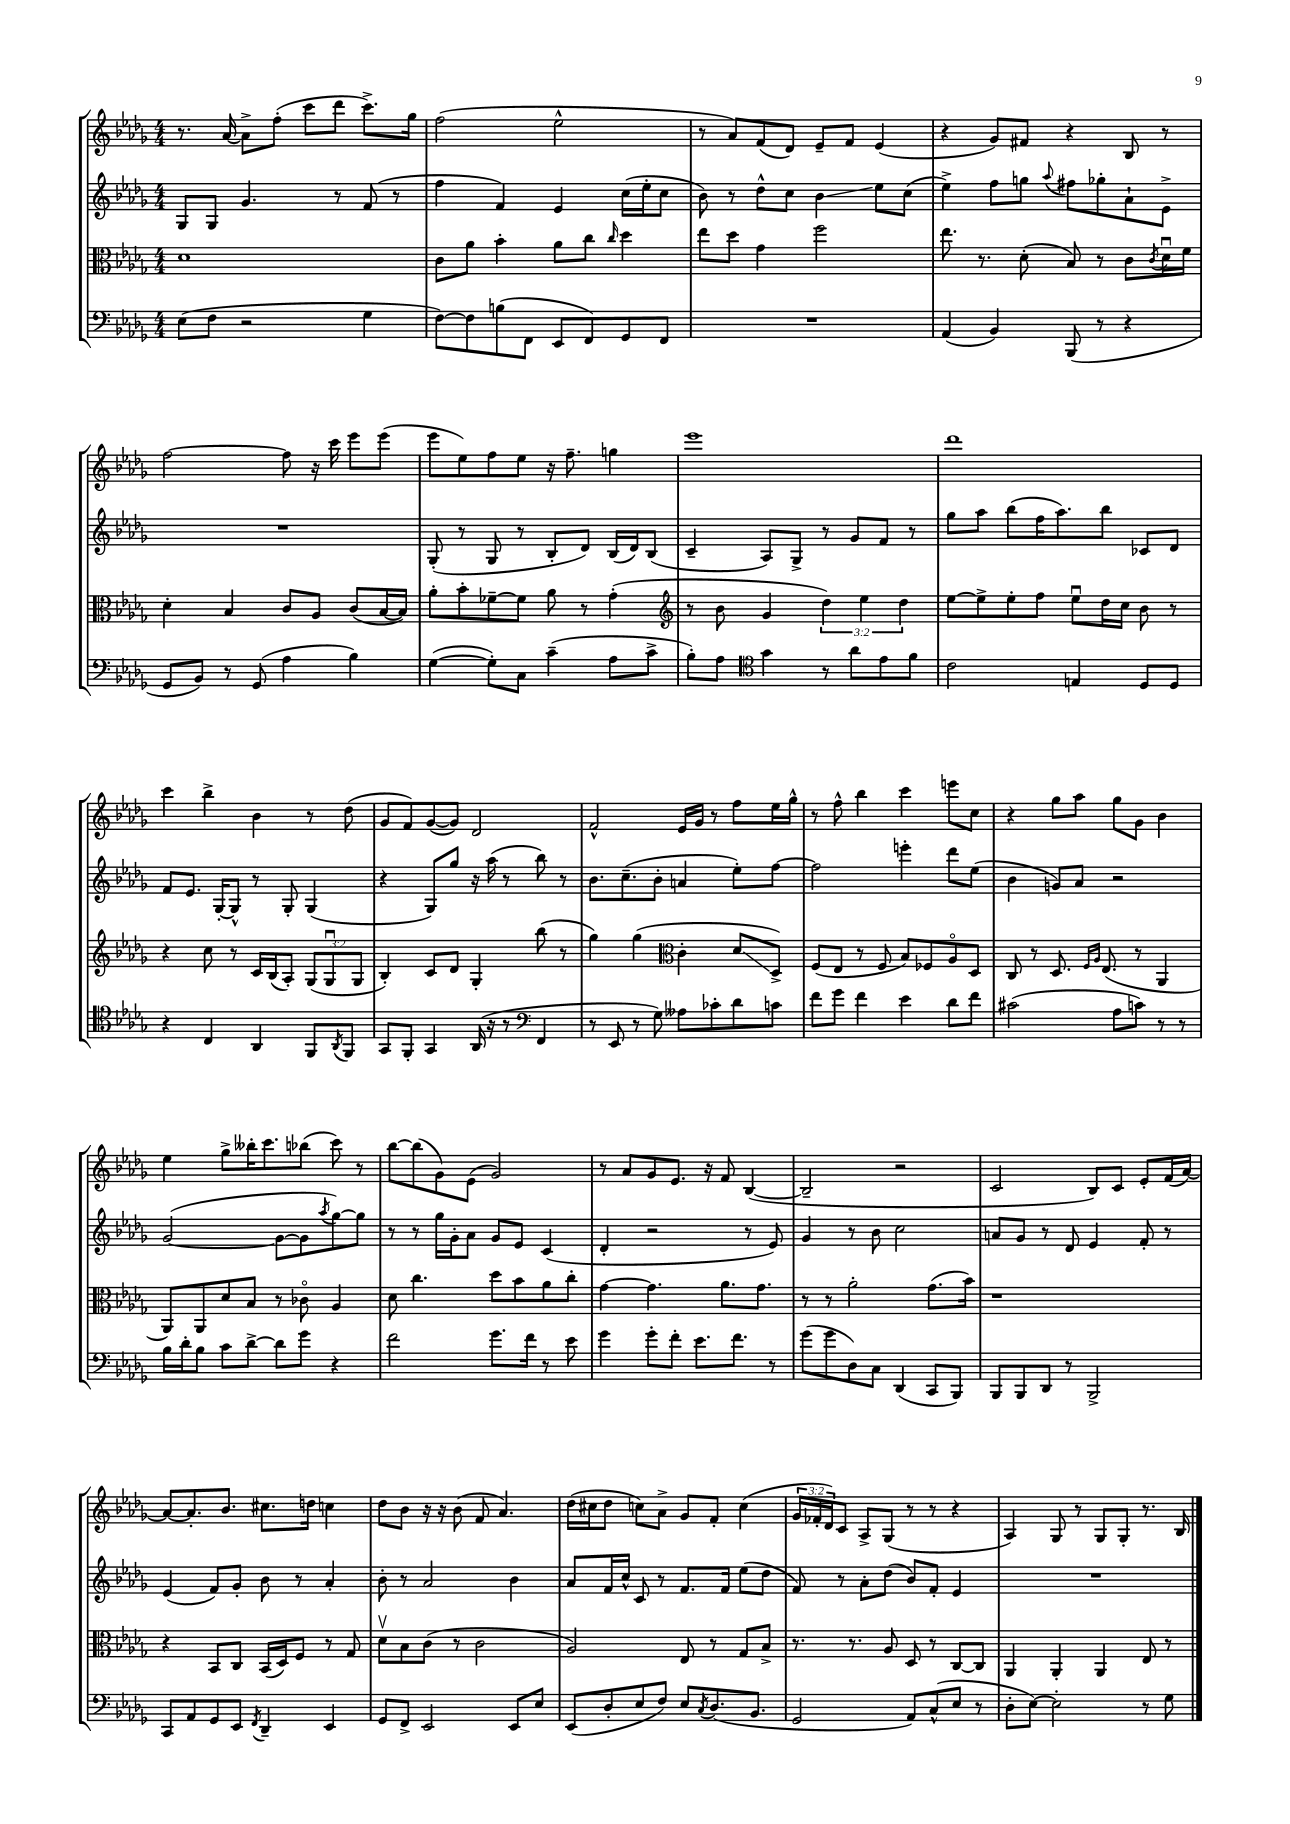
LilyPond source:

<<
\new StaffGroup <<
\new Staff = "s0" {
    \clef treble \key des \major \numericTimeSignature \time 4/4 \override Staff.TupletNumber.text = #tuplet-number::calc-fraction-text
    r8. aes'16~ aes'8-> f''8-.( c'''8 des'''8 c'''8.->) ges''16 |
    f''2( ees''2-^ |
    r8 aes'8) f'8( des'8) ees'8-- f'8 ees'4( |
    r4 ges'8) fis'8 r4 bes8 r8 |
    f''2~ f''8 r16 c'''16 ees'''8 ees'''8( |
    ees'''8 ees''8) f''8 ees''8 r16 f''8.-- g''4 |
    ees'''1 |
    des'''1 |
    c'''4 bes''4-> bes'4 r8 des''8( |
    ges'8 f'8) ges'8~( ges'8) des'2 |
    f'2-^ ees'16 ges'16 r8 f''8 ees''16 ges''16-^ |
    r8 f''8-^ bes''4 c'''4 e'''8 c''8 |
    r4 ges''8 aes''8 ges''8 ges'8 bes'4 |
    ees''4 ges''8-> beses''16-. c'''8. bes''8( c'''8) r8 |
    bes''8~ bes''8( ges'8) ees'8( ges'2) |
    r8 aes'8 ges'8 ees'8. r16 f'8 bes4~( |
    bes2-- r2 |
    c'2 bes8) c'8 ees'8-. f'16( aes'16~) |
    aes'8~ aes'8.-. bes'8. cis''8. d''16 c''4 |
    des''8 bes'8 r16 r16 bes'8( f'8 aes'4.) |
    des''16( cis''16 des''8 c''8) aes'8-> ges'8 f'8-. c''4( |
    \tuplet 3/2 { ges'16 fes'16-. des'16) } c'8 aes8-> ges8( r8 r8 r4 |
    aes4) ges8 r8 ges8 ges8-. r8. bes16 \bar "|." |
}
\new Staff = "s1" {
    \clef treble \key des \major \numericTimeSignature \time 4/4
    ges8 ges8 ges'4. r8 f'8( r8 |
    f''4 f'4) ees'4 c''16( ees''16-. c''8 |
    bes'8) r8 des''8-^ c''8 bes'4\glissando ees''8 c''8( |
    ees''4->) f''8 g''8 \appoggiatura { aes''8 } fis''8 ges''8-. aes'8-! ees'8-> |
    R1 |
    ges8-.( r8 ges8 r8 bes8-. des'8) bes16( des'16) bes8( |
    c'4-- aes8) ges8-> r8 ges'8 f'8 r8 |
    ges''8 aes''8 bes''8( f''16 aes''8.) bes''8 ces'8 des'8 |
    f'8 ees'8. ges16~-. ges8-^ r8 ges8-. ges4( |
    r4 ges8) ges''8 r16 aes''16( r8 bes''8) r8 |
    bes'8. c''8.--( bes'8-. a'4 ees''8-.) f''8~ |
    f''2 e'''4-. des'''8 ees''8( |
    bes'4 g'8) aes'8 r2 |
    ges'2~( ges'8~ ges'8 \acciaccatura { aes''8 } ges''8~) ges''8 |
    r8 r8 ges''16 ges'16-. aes'8 ges'8 ees'8 c'4( |
    des'4-. r2 r8 ees'8) |
    ges'4 r8 bes'8 c''2 |
    a'8 ges'8 r8 des'8 ees'4 f'8-. r8 |
    ees'4( f'8) ges'8-. bes'8 r8 aes'4-. |
    bes'8-. r8 aes'2 bes'4 |
    aes'8 f'16 c''16-^ c'8 r8 f'8. f'16 ees''8( des''8 |
    f'8) r8 aes'8-. des''8( bes'8) f'8-. ees'4 |
    R1 \bar "|." |
}
\new Staff = "s2" {
    \clef alto \key des \major \numericTimeSignature \time 4/4 \override Staff.TupletNumber.text = #tuplet-number::calc-fraction-text
    des'1 |
    c'8 aes'8 bes'4-. aes'8 c''8 \grace { c''16 } des''4 |
    ees''8 des''8 ges'4 f''2 |
    ees''8. r8. des'8-.( bes8) r8 c'8 \acciaccatura { c'8 } des'16\downbow f'16 |
    des'4-. bes4 c'8 aes8 c'8( bes16~ bes16) |
    aes'8-. bes'8-. fes'8~-- fes'8 aes'8 r8 ges'4-.( |
    \clef treble r8 bes'8 ges'4 \tuplet 3/2 { des''4) ees''4 des''4 } |
    ees''8~ ees''8-> ees''8-. f''8 ees''8\downbow des''16 c''16 bes'8 r8 |
    r4 c''8 r8 c'16 bes16( aes8-.) \tuplet 3/2 { ges8( ges8\downbow ges8 } |
    bes4-.) c'8 des'8 ges4-. bes''8( r8 |
    ges''4) ges''4( \clef alto c'4-. des'8\glissando des8->) |
    f8( ees8 r8 f8 bes8) fes8 aes8\flageolet des8 |
    c8 r8 des8. \grace { f16 aes16 } ees8.( r8 aes,4 |
    aes,8) aes,8 des'8 bes8 r8 ces'8\flageolet aes4 |
    des'8 c''4. des''8 bes'8 aes'8 c''8-. |
    ges'4~ ges'4. aes'8. ges'8. |
    r8 r8 aes'2-. ges'8.( bes'16) |
    r1 |
    r4 bes,8 c8 bes,16( des16) f8 r8 ges8 |
    des'8\upbow bes8 c'8( r8 c'2 |
    aes2) ees8 r8 ges8 bes8-> |
    r8. r8. aes8 des8 r8 c8~ c8 |
    aes,4 aes,4-. aes,4 ees8 r8 \bar "|." |
}
\new Staff = "s3" {
    \clef bass \key des \major \numericTimeSignature \time 4/4
    ees8( f8 r2 ges4 |
    f8~) f8 b8( f,8 ees,8 f,8) ges,8 f,8 |
    R1 |
    aes,4( bes,4) bes,,8( r8 r4 |
    ges,8 bes,8) r8 ges,8( aes4 bes4) |
    ges4~( ges8-.) c8 c'4--( aes8 c'8-> |
    bes8-.) aes8 \clef tenor ges'4 r8 aes'8 ees'8 f'8 |
    c'2 e4 des8 des8 |
    r4 c4 aes,4 f,8 \acciaccatura { aes,8 } f,8 |
    ges,8 f,8-. ges,4 aes,16( r16 r8 \clef bass f,4 |
    r8 ees,8 r8 ges8) aeses8 ces'8-. des'8 c'8 |
    f'8 ges'8 f'4 ees'4 des'8 f'8 |
    cis'2( aes8 c'8) r8 r8 |
    bes16 des'16-. bes8 c'8 des'8~-> des'8 ges'8 r4 |
    f'2 ges'8. f'16 r8 ees'8 |
    ges'4 ges'8-. f'8-. ees'8. f'8. r8 |
    ges'8( ges'8 des8) c8 des,4( c,8 bes,,8) |
    bes,,8 bes,,8 des,8 r8 bes,,2-> |
    c,8 aes,8 ges,8 ees,8 \acciaccatura { f,8 } des,4-- ees,4 |
    ges,8 f,8-> ees,2 ees,8 ees8 |
    ees,8( des8-. ees8 f8) ees8 \acciaccatura { c8 } des8.( bes,8. |
    ges,2 aes,8) c8-^( ees8 r8 |
    des8-. ees8~) ees2-. r8 ges8 \bar "|." |
}
>>
>>
\layout { \context { \Score \remove "Bar_number_engraver" } }
